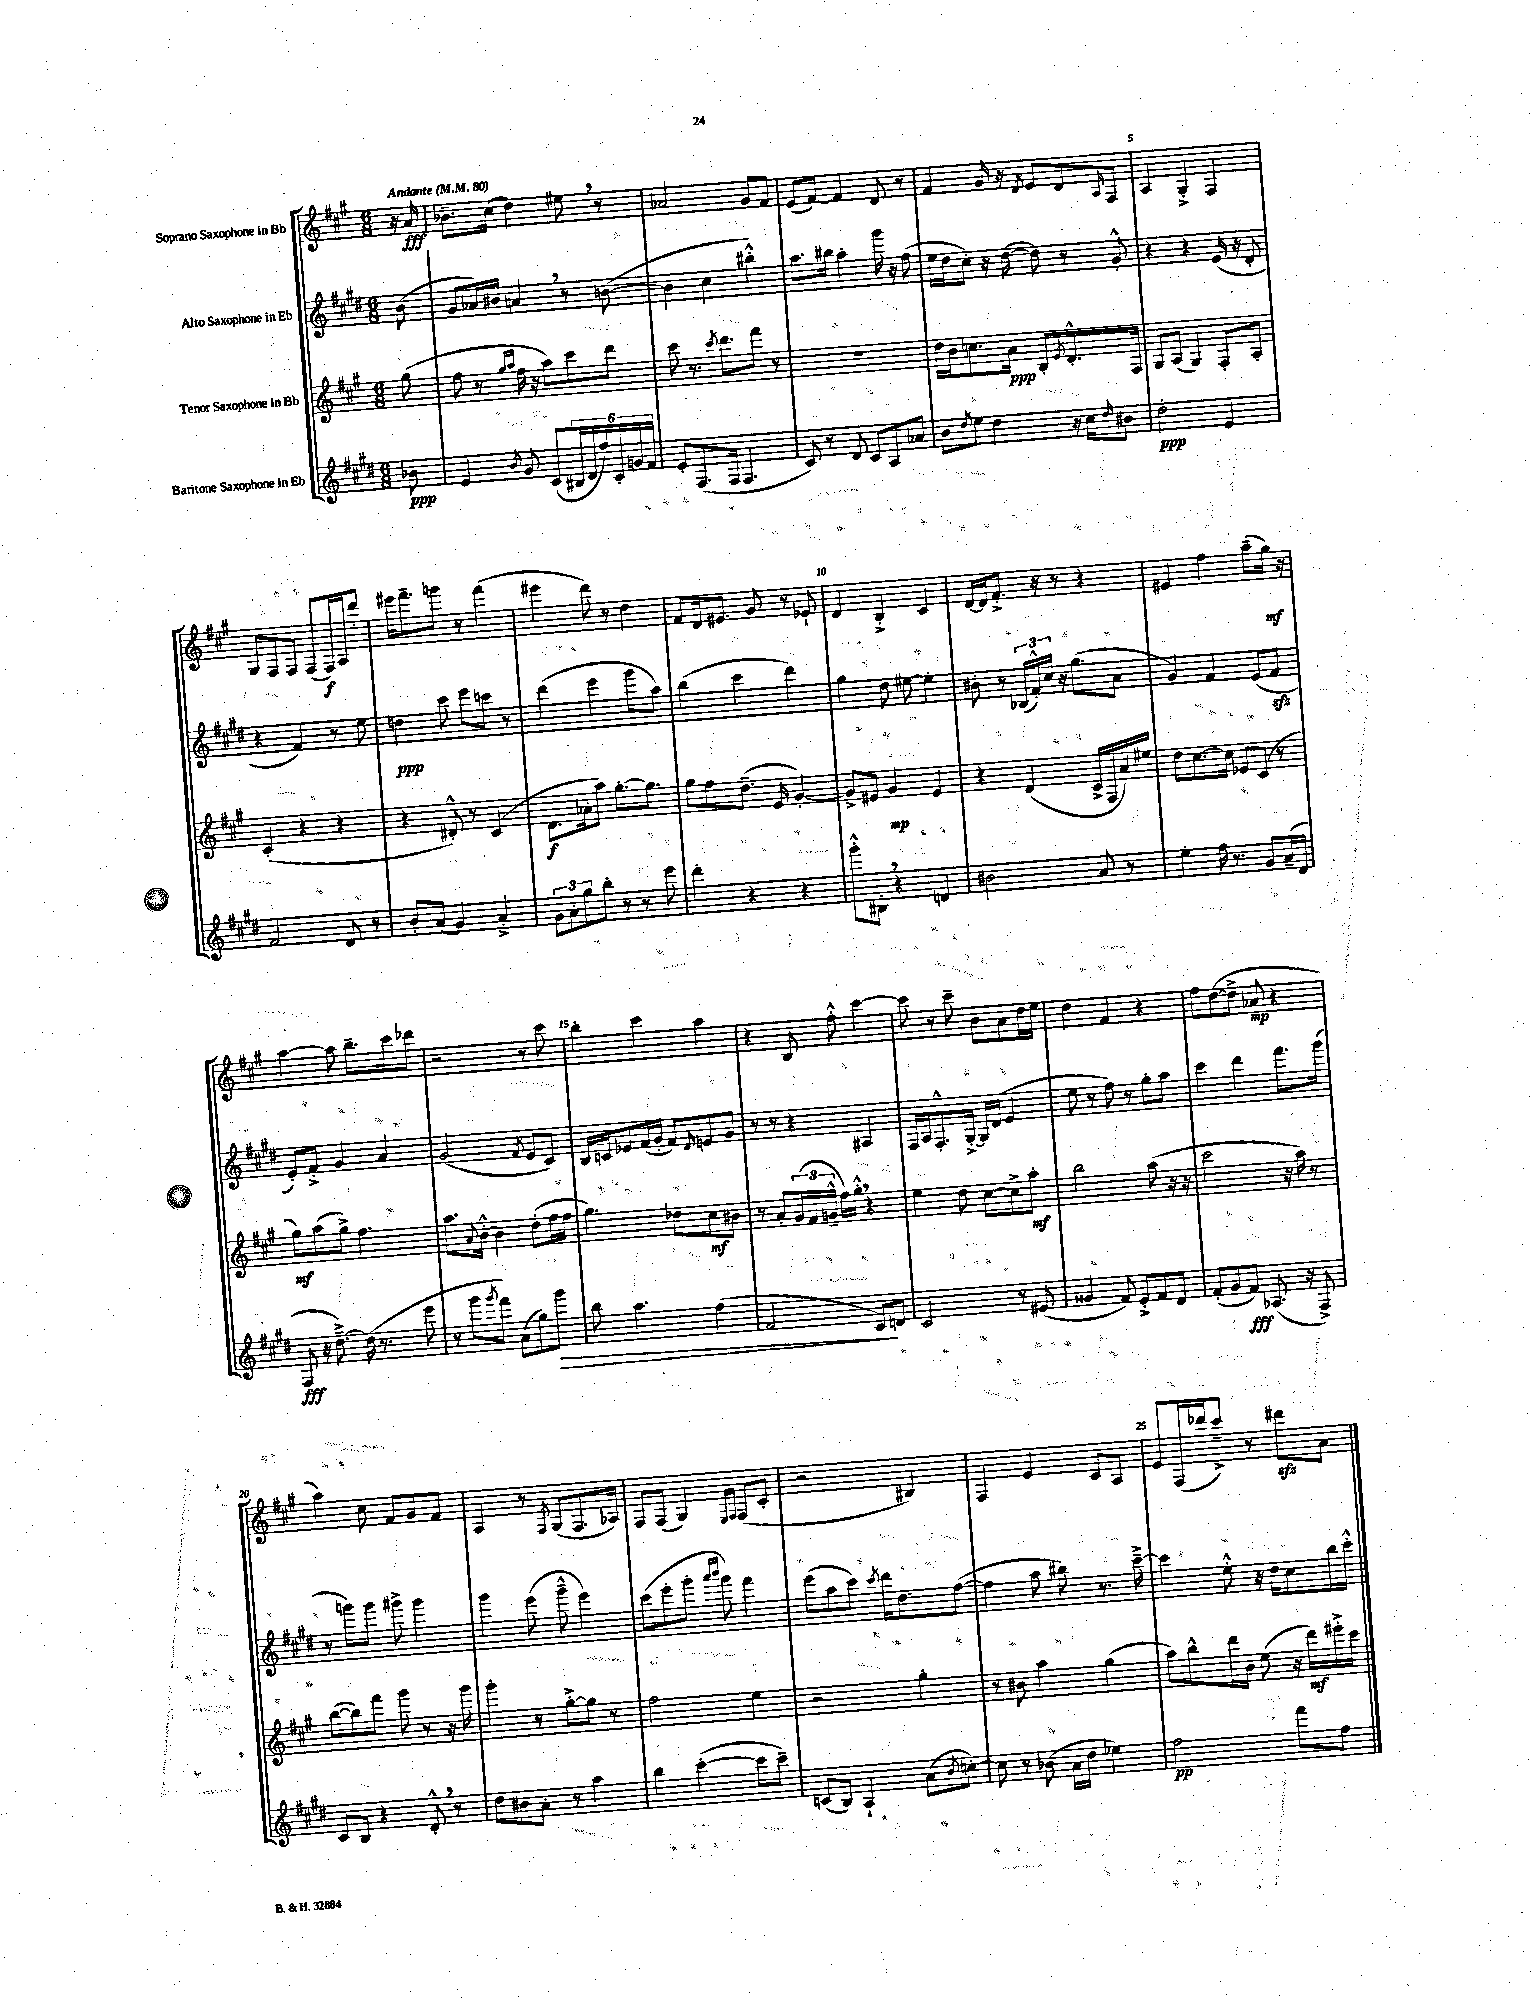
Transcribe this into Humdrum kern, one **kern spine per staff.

**kern	**dynam	**kern	**dynam	**kern	**dynam	**kern	**dynam
*part4	*part4	*part3	*part3	*part2	*part2	*part1	*part1
*staff4	*staff4	*staff3	*staff3	*staff2	*staff2	*staff1	*staff1
*I"Baritone Saxophone in Eb	*	*I"Tenor Saxophone in Bb	*	*I"Alto Saxophone in Eb	*	*I"Soprano Saxophone in Bb	*
*clefG2	*	*clefG2	*	*clefG2	*	*clefG2	*
*k[f#c#g#d#]	*	*k[f#c#g#]	*	*k[f#c#g#d#]	*	*k[f#c#g#]	*
*M6/8	*	*M6/8	*	*M6/8	*	*M6/8	*
*MM80	*	*MM80	*	*MM80	*	*MM80	*
=	=	=	=	=	=	=	=
!	!	!	!	!	!	!LO:TX:a:B:t=Andante	!
8b-X\	ppp	(8gg#\	.	(8b\	.	16r	.
.	.	.	.	.	.	16a/	fff
=1	=1	=1	=1	=1	=1	=1	=1
4e/	.	8ff#\	.	8g#/L	.	8.b-X~\L	.
.	.	8r	.	16a-X/L)	.	.	.
.	.	.	.	16b#X/JJ	.	(16cc#\Jk	.
.	.	16qqgg#/LL	.	.	.	.	.
8qb/	.	16qqaa/JJ	.	.	.	.	.
8g#/	.	16ff#\	.	4an,/	.	4dd\)	.
.	.	16r	.	.	.	.	.
(8c#/L	.	8aa\L)	.	.	.	.	.
24B#X/L	.	8ccc#\	.	8r	.	8ee#X,\	.
24d#/	.	.	.	.	.	.	.
24ff#/)	.	.	.	.	.	.	.
24c#'/	.	8ddd\J	.	([8bn\	.	8r	.
24gn/	.	.	.	.	.	.	.
24f#/JJ	.	.	.	.	.	.	.
=2	=2	=2	=2	=2	=2	=2	=2
8e'/L	.	8ccc#\	.	4b\]	.	2a-X/	.
(8.F#/	.	8.r	.	.	.	.	.
.	.	.	.	4cc#\	.	.	.
.	.	8qccc#/	.	.	.	.	.
16F#/Jk	.	8.ddd\L	.	.	.	.	.
4.F#/	.	.	.	.	.	.	.
.	.	8fff#\J	.	4bb#X'^^\)	.	8g#/L	.
.	.	8r	.	.	.	8f#/J	.
=3	=3	=3	=3	=3	=3	=3	=3
8c#/)	.	2.r	.	8.aa\L	.	(8e/L	.
8r	.	.	.	.	.	[8f#/J)	.
.	.	.	.	16bb#X\Jk	.	.	.
8d#/	.	.	.	4aa'\	.	4f#/]	.
8c#/L	.	.	.	.	.	.	.
8A/	.	.	.	16ggg#\	.	8d/	.
.	.	.	.	16r	.	.	.
8a-X/J	.	.	.	(8ff#\	.	8r	.
=4	=4	=4	=4	=4	=4	=4	=4
8b\L	.	16dd\LL	.	16ee\LL	.	4f#/	.
.	.	16b\J	.	16dd#\J	.	.	.
8qdd#/	.	.	.	.	.	.	.
8ee\J	.	8.ccn\	.	8cc#'\J)	.	.	.
4dd#\	.	.	.	16r	.	16g#/	.
.	.	16a\Jk	ppp	([16dd#\	.	16r	.
.	.	.	.	.	.	8qd/	.
.	.	8B'/L	.	8dd#\])	.	8e/L	.
.	.	8qe/	.	.	.	.	.
16r	.	8.d'^^/	.	8r	.	8d/	.
16cc#\KL	.	.	.	.	.	.	.
16qqdd#/	.	.	.	.	.	16qqA/	.
8b#X\J	.	.	.	8g#'^^/	.	8F#/J	.
.	.	16F#/Jk	.	.	.	.	.
=5	=5	=5	=5	=5	=5	=5	=5
2dd#'\	ppp	8G#/L	.	4r	.	4A/	.
.	.	(8A/J	.	.	.	.	.
.	.	4G#/)	.	4r	.	4G#'^/	.
4e/	.	8F#'/L	.	(16e/	.	4F#/	.
.	.	.	.	16r	.	.	.
.	.	8A'/J	.	8d#'/	.	.	.
!!LO:LB:g=z
=6	=6	=6	=6	=6	=6	=6	=6
2f#/	.	(4c#'/	.	4r	.	8G#/L	.
.	.	.	.	.	.	8F#/	.
.	.	4r	.	4f#/)	.	8F#/J	.
.	.	.	.	.	.	(8F#/L	.
8d#/	.	4r	.	8r	.	16F#/L)	f
.	.	.	.	.	.	16A/J	.
8r	.	.	.	8ee\	.	8ddd'/J	.
=7	=7	=7	=7	=7	=7	=7	=7
8b'/L	.	4r	.	4ddn\	ppp	16eee#X\KL	.
.	.	.	.	.	.	8.fff#~\	.
(8a/J	.	.	.	.	.	.	.
4g#/)	.	8d#X'^^/)	.	8ccc#\	.	8gggn\J	.
.	.	8r	.	8eee\L	.	8r	.
4a'^/	.	(4c#/	.	8cccn\J	.	(4fff#\	.
.	.	.	.	8r	.	.	.
=8	=8	=8	=8	=8	=8	=8	=8
12g#\L	.	8.d\L	f	(4ddd#\	.	4eee#X\	.
12a'\	.	.	.	.	.	.	.
12gg#\	.	.	.	.	.	.	.
.	.	16a-X'\k	.	.	.	.	.
8bb'\J	.	8aa\J)	.	4eee\	.	8ddd\)	.
8r	.	[8.gg#'\L	.	.	.	8r	.
8r	.	.	.	8ggg#\L	.	4dd\	.
.	.	8.gg#\J]	.	.	.	.	.
8eee\	.	.	.	8aa\J)	.	.	.
=9	=9	=9	=9	=9	=9	=9	=9
4ddd#'\	.	8gg#\L	.	(4bb\	.	8f#/L	.
.	.	8ff#\	.	.	.	16d/k	.
.	.	.	.	.	.	8.e#X/J	.
4r	.	(8.dd~\J	.	4ccc#\	.	.	.
.	.	.	.	.	.	8g#/	.
.	.	16e/	.	.	.	.	.
4r	.	[4g#'/)	.	4ddd#\)	.	8r	.
.	.	.	.	.	.	8e-X`/	.
=10	=10	=10	=10	=10	=10	=10	=10
8ggg#'^^\L	.	8g#^/L]	.	4gg#\	.	4d/	.
8B#X',\J	.	8e#X/J	.	.	.	.	.
4r	.	4g#/	mp	8dd#\	.	4B'^/	.
.	.	.	.	[8ee#X\	.	.	.
4dn/	.	4e#/	.	4ee#'\]	.	4c#/	.
=11	=11	=11	=11	=11	=11	=11	=11
2b#X\	.	4r	.	8b#X'\	.	[16d/LL	.
.	.	.	.	.	.	16d/J]	.
.	.	.	.	8r	.	8.f#'^/J	.
.	.	(4d/	.	(24B-X/LL	.	.	.
.	.	.	.	24f#'^^/)	.	.	.
.	.	.	.	.	.	16r	.
.	.	.	.	24cc#/JJ	.	.	.
.	.	.	.	16r	.	8r	.
.	.	.	.	(8.gg#\L	.	.	.
8a/	.	16c#^/LL	.	.	.	4r	.
.	.	16F#/	.	.	.	.	.
8r	.	16a/)	.	8a\J	.	.	.
.	.	16ee#X/JJ	.	.	.	.	.
=12	=12	=12	=12	=12	=12	=12	=12
4ee'\	.	8dd\L	.	4g#/)	.	4e#X/	.
.	.	[8.cc#\	.	.	.	.	.
16ff#\	.	.	.	4f#/	.	4ff#\	.
8.r	.	16cc#\Jk]	.	.	.	.	.
.	.	8e-X/L	.	.	.	.	.
8g#/L	.	(8c#/J	.	(8e/L	.	(8aa~\L	.
(16a~/L	.	8r	.	8f#zz/J	.	16gg#\Jk)	mf
16d#/JJ	.	.	.	.	.	16r	.
!!LO:LB:g=z
=13	=13	=13	=13	=13	=13	=13	=13
8F#/	fff	8gg#\L)	mf	8e'/L)	.	[4aa\	.
16r	.	(8aa\	.	8f#'^/J	.	.	.
[8.dd#~^\)	.	.	.	.	.	.	.
.	.	8gg#^\J)	.	4g#/	.	8aa\]	.
(16dd#\]	.	4.ff#\	.	.	.	8.bb~\L	.
8.r	.	.	.	.	.	.	.
.	.	.	.	4a/	.	.	.
.	.	.	.	.	.	16ccc#\k	.
8eee\	.	.	.	.	.	8ddd-X\J	.
=14	=14	=14	=14	=14	=14	=14	=14
8r	.	8.aa\L	.	(2g#/	.	2r	.
8ggg#\L	.	.	.	.	.	.	.
.	.	8qqa/	.	.	.	.	.
.	.	[16b'^^\Jk	.	.	.	.	.
8qggg#/	.	.	.	.	.	.	.
8fff#\J)	.	4b\]	.	.	.	.	.
(8a\L	.	.	.	.	.	.	.
.	.	.	.	8qf#/	.	.	.
8gg#\)	.	(8dd'\L	.	8e/L	.	8r	.
!	!LO:HP:b	!	!	!	!	!	!
8ggg#\J	>	16ff#\L	.	8c#/J)	.	8ccc#\	.
.	.	16ff#\JJ	.	.	.	.	.
=15	=15	=15	=15	=15	=15	=15	=15
8bb\	.	4.gg#\)	.	16B/LL	.	4bb'\	.
.	.	.	.	16cn/J	.	.	.
4.aa\	.	.	.	8e-X/	.	.	.
.	.	.	.	(16f#/L	.	4ccc#\	.
.	.	.	.	16g#'/JJ	.	.	.
.	.	8dd-X\L	.	8f#/L)	.	.	.
.	.	.	.	16qqd#/	.	.	.
(4ff#\	.	8cc#\	mf	8en/	.	4aa\	.
.	.	8b#X\J	.	8g#/J	.	.	.
=16	=16	=16	=16	=16	=16	=16	=16
2f#/	.	8r	.	8r	.	4r	.
.	.	8a'/L	.	8r	.	.	.
.	.	(24g#/L	.	4r	.	8B/	.
.	.	24f#/	.	.	.	.	.
.	.	24gn~^^/JJ	.	.	.	.	.
.	.	16ff#\LL)	.	.	.	8ff#'^^\	.
.	.	16gg#'^^,\JJ	.	.	.	.	.
8c#/L)	.	4r	.	4A#X/	.	[4ccc#\	.
8dn/J	]	.	.	.	.	.	.
=17	=17	=17	=17	=17	=17	=17	=17
2c#/	.	4ee\	.	16F#/LL	.	8ccc#\]	.
.	.	.	.	16A/J	.	.	.
.	.	.	.	8.F#'^^/	.	8r	.
.	.	8dd\	.	.	.	8ccc#~\	.
.	.	.	.	[16G#'^/Jk	.	.	.
.	.	[8cc#\L	.	16G#/LL]	.	8b\L	.
.	.	.	.	(16d#/JJ	.	.	.
8r	.	8cc#^\]	.	4e/	.	8a\	.
(8e#X/	.	8aa'\J	mf	.	.	16dd\L	.
.	.	.	.	.	.	16ee\JJ	.
=18	=18	=18	=18	=18	=18	=18	=18
4g##X/	.	2bb\	.	8ee\	.	4dd\	.
.	.	.	.	8r	.	.	.
8f#/)	.	.	.	8ff#\)	.	4f#/	.
8e'^/L	.	.	.	8r	.	.	.
8f#/	.	(8aa\	.	8gg#'\L	.	4r	.
8d#/J	.	16r	.	8aa\J	.	.	.
.	.	16r	.	.	.	.	.
=19	=19	=19	=19	=19	=19	=19	=19
(8f#'/L	.	2ccc#\	.	4ccc#\	.	8ff#\L	.
8g#/	.	.	.	.	.	([8dd\	.
8f#/J)	fff	.	.	4ddd#\	.	8dd^\J]	.
(8.A-X/	.	.	.	.	.	8a-X/	mp
.	.	16r	.	8.fff#\L	.	4r	.
16r	.	16aa\)	.	.	.	.	.
8F#^/)	.	8r	.	.	.	.	.
.	.	.	.	(16ggg#\Jk	.	.	.
!!LO:LB:g=z
=20	=20	=20	=20	=20	=20	=20	=20
8c#/L	.	([8bb\L	.	8r	.	4aa\)	.
8B/J	.	8bb\])	.	8gggn\L)	.	.	.
4r	.	8fff#\J	.	8ggg\J	.	8cc#\	.
.	.	8ggg#\	.	8ggg#X^\	.	8f#/L	.
8d#'^^,/	.	8r	.	4ggg#\	.	8g#/	.
8r	.	16r	.	.	.	8f#/J	.
.	.	16ggg#\	.	.	.	.	.
=21	=21	=21	=21	=21	=21	=21	=21
8dd#\L	.	4ggg#'\	.	4ggg#\	.	4A/	.
8b#X\	.	.	.	.	.	.	.
8a'\J	.	8r	.	(8eee\	.	8r	.
.	.	.	.	.	.	8qF#/	.
8r	.	[8gg#'^\L	.	8ggg#~^^\	.	(8G#/L	.
4aa\	.	8gg#\J]	.	4eee\)	.	8.F#/	.
.	.	8r	.	.	.	.	.
.	.	.	.	.	.	16A-X/Jk)	.
=22	=22	=22	=22	=22	=22	=22	=22
4bb\	.	2ff#\	.	(8ccc#\L	.	8F#/L	.
.	.	.	.	8eee'\	.	(8F#/J	.
([4ccc#'\	.	.	.	8ggg#'\J	.	4G#/)	.
.	.	.	.	16qqaaa/LL	.	.	.
.	.	.	.	16qqbbb/JJ	.	.	.
.	.	.	.	8ggg#\)	.	.	.
.	.	.	.	.	.	16qqE/LL	.
.	.	.	.	.	.	16qqF#/JJ	.
8ccc#\L]	.	4ee\	.	4fff#\	.	(8F#/L	.
8ccc#~\J)	.	.	.	.	.	8c#'/J	.
=23	=23	=23	=23	=23	=23	=23	=23
(8cn/L	.	2r	.	(8eee\L	.	2r	.
8B/J)	.	.	.	8aa\	.	.	.
4A`/	.	.	.	8ccc#\J)	.	.	.
.	.	.	.	8qccc#/	.	.	.
.	.	.	.	16ddd#\KL	.	.	.
.	.	.	.	8.dd#\	.	.	.
(8a\L	.	4gg#'\	.	.	.	4B#X/)	.
8qb/	.	.	.	.	.	.	.
[8ccn'\J)	.	.	.	([8ff#\J	.	.	.
=24	=24	=24	=24	=24	=24	=24	=24
8cc\]	.	8r	.	4ff#\]	.	4F#/	.
8r	.	8b#X\	.	.	.	.	.
(8b-X\	.	4aa\	.	8aa\	.	4e/	.
16a\LL	.	.	.	8bb#X\)	.	.	.
16dd#\JJ	.	.	.	.	.	.	.
4ee-X\)	.	(4gg#\	.	8.r	.	8c#/L	.
.	.	.	.	.	.	8A/J	.
.	.	.	.	[16ccc#~^\	.	.	.
=25	=25	=25	=25	=25	=25	=25	=25
2ff#\	pp	8aa\L)	.	4ccc#\]	.	8e/L	.
.	.	8bb^^\	.	.	.	(16F#/L	.
.	.	.	.	.	.	16ddd-X/J	.
.	.	16ddd\L	.	8ee'^^\	.	8ccc#~^/J)	.
.	.	16b\JJ	.	.	.	.	.
.	.	(8ee\	.	16r	.	8r	.
.	.	.	.	16dd#\KL	.	.	.
8fff#\L	.	16r	.	8cc#\	.	8ddd#Xzz\L	.
.	.	16ddd\LL)	mf	.	.	.	.
8ff#\J	.	16eee#X'^\	.	16bb\L	.	8a\J	.
.	.	16ccc#\JJ	.	16ccc#'^^\JJ	.	.	.
==	==	==	==	==	==	==	==
*-	*-	*-	*-	*-	*-	*-	*-
